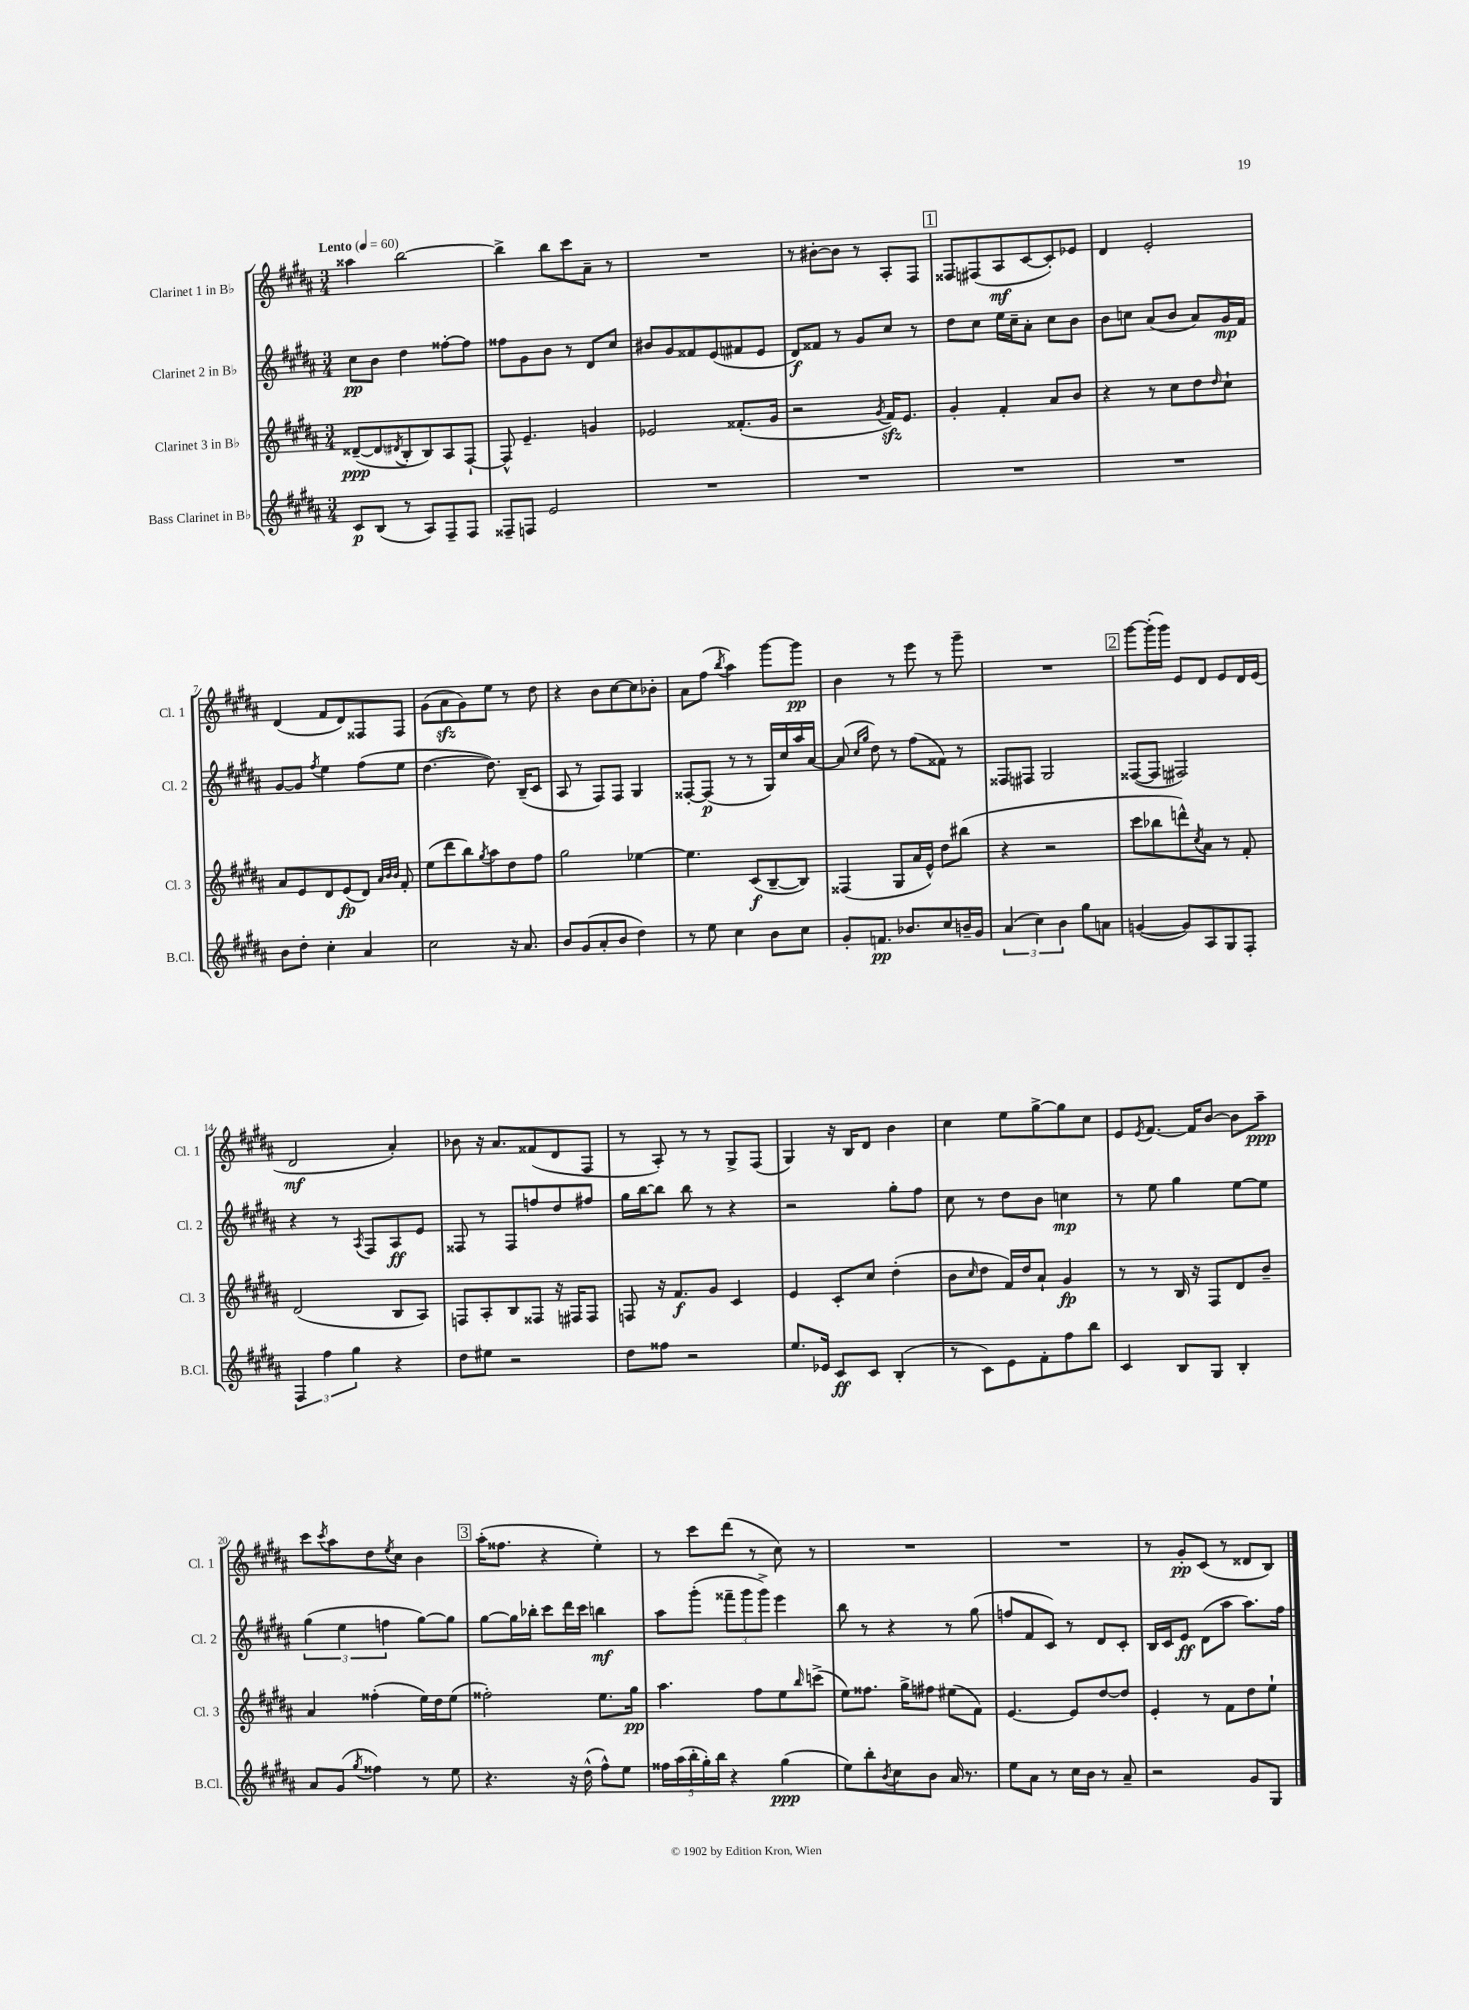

**kern	**dynam	**kern	**dynam	**kern	**dynam	**kern	**dynam
*part4	*part4	*part3	*part3	*part2	*part2	*part1	*part1
*staff4	*staff4	*staff3	*staff3	*staff2	*staff2	*staff1	*staff1
*I"Bass Clarinet in B♭	*	*I"Clarinet 3 in B♭	*	*I"Clarinet 2 in B♭	*	*I"Clarinet 1 in B♭	*
*I'B.Cl.	*	*I'Cl. 3	*	*I'Cl. 2	*	*I'Cl. 1	*
*clefG2	*	*clefG2	*	*clefG2	*	*clefG2	*
*k[f#c#g#d#a#]	*	*k[f#c#g#d#a#]	*	*k[f#c#g#d#a#]	*	*k[f#c#g#d#a#]	*
*M3/4	*	*M3/4	*	*M3/4	*	*M3/4	*
*MM60	*	*MM60	*	*MM60	*	*MM60	*
=1	=1	=1	=1	=1	=1	=1	=1
!	!	!	!	!	!	!LO:TX:a:B:t=Lento	!
8c#/L	p	([8d##X~/L	ppp	8cc#\L	pp	4aa##X\	.
(8B/J	.	8d##/]	.	8b\J	.	.	.
.	.	8qd#X/	.	.	.	.	.
8r	.	8B'/	.	4dd#\	.	[2bb\	.
8A#/L)	.	8B/)	.	.	.	.	.
8F#~/	.	8A#/	.	[8ff##X'\L	.	.	.
8F#/J	.	[8F#`/J	.	8ff##\J]	.	.	.
=2	=2	=2	=2	=2	=2	=2	=2
8F##X~/L	.	8F#^^/]	.	8ff##X\L	.	4bb^\]	.
8Fn/J	.	4.e~/	.	8g#\	.	.	.
2e/	.	.	.	8b\J	.	8bb\L	.
.	.	.	.	8r	.	8ccc#\	.
.	.	4gn/	.	8d#/L	.	8a#~\J	.
.	.	.	.	8cc#/J	.	8r	.
=3	=3	=3	=3	=3	=3	=3	=3
2.r	.	2e-X/	.	8b#X/L	.	2.r	.
.	.	.	.	8g#/	.	.	.
.	.	.	.	8f##X/	.	.	.
.	.	.	.	(8e/	.	.	.
.	.	(8.f##X'/L	.	8f#X/	.	.	.
.	.	.	.	8e/J	.	.	.
.	.	16g#/Jk	.	.	.	.	.
=4	=4	=4	=4	=4	=4	=4	=4
2.r	.	2r	.	8d#/L)	f	8r	.
.	.	.	.	8f##X/J	.	[8b#X'\L	.
.	.	.	.	8r	.	8b#\J]	.
.	.	.	.	8g#/L	.	8r	.
.	.	8qg#/	.	.	.	.	.
.	.	16f#zz/KL)	.	8cc#/J	.	8A#'/L	.
.	.	8.e/J	.	.	.	.	.
.	.	.	.	8r	.	8F#/J	.
!!LO:REH:place=s1:t=1
=5	=5	=5	=5	=5	=5	=5	=5
2.r	.	4g#'/	.	8dd#\L	.	8F##X/L	.
.	.	.	.	8cc#\J	.	(8F#X/	.
.	.	4f#'/	.	16ee\LL	.	8A#/	mf
.	.	.	.	16cc#~\J	.	.	.
.	.	.	.	8a#'\J	.	[8c#/	.
.	.	8a#/L	.	8cc#\L	.	8c#'/])	.
.	.	8b/J	.	8b\J	.	8e-X/J	.
=6	=6	=6	=6	=6	=6	=6	=6
2.r	.	4r	.	8b\L	.	4d#/	.
.	.	.	.	8ccn\J	.	.	.
.	.	8r	.	(8a#/L	.	2e'/	.
.	.	8cc#\L	.	8b/J	.	.	.
.	.	8dd#\	.	8a#/L)	.	.	.
.	.	16qqdd#/	.	.	.	.	.
.	.	8cc#`\J	.	16g#/L	mp	.	.
.	.	.	.	16f#/JJ	.	.	.
!!LO:LB:g=z
=7	=7	=7	=7	=7	=7	=7	=7
8b\L	.	8a#/L	.	[8g#/L	.	(4d#/	.
8dd#'\J	.	8e/	.	8g#/J]	.	.	.
.	.	.	.	8qff#/	.	.	.
4cc#'\	.	8d#/	.	4ee\	.	8f#/L	.
.	.	(8e/	fp	.	.	8d#/)	.
4a#/	.	8d#/J)	.	(8ff#\L	.	8F##X/	.
.	.	32qqa#/LLL	.	.	.	.	.
.	.	32qqb/	.	.	.	.	.
.	.	32qqb/JJJ	.	.	.	.	.
.	.	8f#'/	.	8ee\J	.	8F##/J	.
=8	=8	=8	=8	=8	=8	=8	=8
2cc#\	.	(8ee\L	.	[4.dd#\	.	(8g#\L	.
.	.	8ddd#\	.	.	.	8a#zz\	.
.	.	8bb\)	.	.	.	8g#\)	.
.	.	8qgg#/	.	.	.	.	.
.	.	8aa#\	.	8.dd#\])	.	8ee\J	.
16r	.	8dd#\	.	.	.	8r	.
8.a#/	.	.	.	(16B~/KL	.	.	.
.	.	8ff#\J	.	8c#/J	.	8dd#\	.
=9	=9	=9	=9	=9	=9	=9	=9
8b/L	.	2gg#\	.	8A#/	.	4r	.
(8g#/	.	.	.	8r	.	.	.
8a#'/	.	.	.	8F#/L)	.	8b\L	.
8b/J	.	.	.	8F#/J	.	[8cc#\	.
4dd#\)	.	[4ee-X\	.	4G#/	.	8cc#\]	.
.	.	.	.	.	.	8b-X'\J	.
=10	=10	=10	=10	=10	=10	=10	=10
8r	.	4.ee-\]	.	[8F##X'/L	.	8a#\L	.
8ee\	.	.	.	(8F##/J]	p	(8ff#\J	.
.	.	.	.	.	.	8qbb/	.
4cc#\	.	.	.	8r	.	4aa#\)	.
.	.	(8c#/L	f	8r	.	.	.
8b\L	.	[8B~/	.	16G#/LL)	.	[8ggg#\L	.
.	.	.	.	16cc#/	.	.	.
8cc#\J	.	8B/J])	.	16aa#/	.	8ggg#\J]	pp
.	.	.	.	[16a#/JJ	.	.	.
=11	=11	=11	=11	=11	=11	=11	=11
8g#'/L	.	(4F##X/	.	(8a#/]	.	4b\	.
.	.	.	.	16qqcc#/LL	.	.	.
.	.	.	.	16qqgg#/JJ	.	.	.
8.fn/J	pp	.	.	8dd#\)	.	.	.
.	.	8G#/L	.	8r	.	8r	.
8.b-X/L	.	.	.	.	.	.	.
.	.	16a#/L	.	(8ff#\L	.	8eee\	.
.	.	16e^^/JJ)	.	.	.	.	.
8cc#/	.	8dd#\L	.	8f##X\J)	.	8r	.
16bn~/L	.	(8bb#X\J	.	8r	.	8ggg#~\	.
16g#/JJ	.	.	.	.	.	.	.
=12	=12	=12	=12	=12	=12	=12	=12
(6a#/	.	4r	.	8F##X/L	.	2.r	.
.	.	.	.	8F#X/J	.	.	.
6cc#\)	.	.	.	.	.	.	.
.	.	2r	.	2G#/	.	.	.
6b\	.	.	.	.	.	.	.
8gg#\L	.	.	.	.	.	.	.
8an\J	.	.	.	.	.	.	.
!!LO:REH:place=s1:t=2
=13	=13	=13	=13	=13	=13	=13	=13
([4gn/	.	8ccc#\L	.	([8F##X/L	.	[8ggg#\L	.
.	.	8bb-X\	.	8F##/J]	.	(16ggg#'\L]	.
.	.	.	.	.	.	16ggg#\JJ)	.
8g/L])	.	8dddn^^\)	.	2F#X/)	.	8e/L	.
.	.	8qcc#/	.	.	.	.	.
8A#/	.	8a#\J	.	.	.	8d#/J	.
8G#/	.	8r	.	.	.	8e/L	.
8F#'/J	.	8f#'/	.	.	.	16d#/L	.
.	.	.	.	.	.	(16e/JJ	.
!!LO:LB:g=z
=14	=14	=14	=14	=14	=14	=14	=14
6F#/	.	(2d#/	.	4r	.	2d#/	mf
6ff#\	.	.	.	.	.	.	.
.	.	.	.	8r	.	.	.
6gg#\	.	.	.	.	.	.	.
.	.	.	.	8qA#/	.	.	.
.	.	.	.	8F#/L	.	.	.
4r	.	8B/L	.	8A#/	ff	4a#'/)	.
.	.	8A#/J)	.	8e/J	.	.	.
=15	=15	=15	=15	=15	=15	=15	=15
8dd#\L	.	8Fn/L	.	8F##X/	.	8b-X\	.
8ee#X\J	.	8A#'/	.	8r	.	16r	.
.	.	.	.	.	.	8.a#/L	.
2r	.	8B/	.	8F##/L	.	.	.
.	.	8F##X/J	.	8ffn/	.	(8f##X/	.
.	.	16r	.	8dd#/	.	8d#/	.
.	.	16F#X/KL	.	.	.	.	.
.	.	8F#/J	.	8ff#X/J	.	8F#/J	.
=16	=16	=16	=16	=16	=16	=16	=16
8dd#\L	.	8Fn/	.	16gg#\LL	.	8r	.
.	.	.	.	[16bb\J	.	.	.
8ff##X\J	.	16r	.	8bb\J]	.	8A#'/)	.
.	.	8.f#/L	f	.	.	.	.
2r	.	.	.	8bb\	.	8r	.
.	.	8g#/J	.	8r	.	8r	.
.	.	4c#/	.	4r	.	8G#^/L	.
.	.	.	.	.	.	(8F#/J	.
=17	=17	=17	=17	=17	=17	=17	=17
8.ee/L	.	4e/	.	2r	.	4G#/)	.
16e-X/Jk	.	.	.	.	.	.	.
8c#/L	ff	8c#'/L	.	.	.	16r	.
.	.	.	.	.	.	16B/KL	.
8c#/J	.	8cc#/J	.	.	.	8d#/J	.
(4B'/	.	(4dd#'\	.	8gg#'\L	.	4b\	.
.	.	.	.	8ff#\J	.	.	.
=18	=18	=18	=18	=18	=18	=18	=18
8r	.	8b\L	.	8cc#\	.	4cc#\	.
.	.	16qqcc#/	.	.	.	.	.
8c#\L)	.	8dd#\J	.	8r	.	.	.
8e\	.	16f#/LL)	.	8dd#\L	.	8ee\L	.
.	.	16dd#/J	.	.	.	.	.
8f#'\	.	8a#`/J	.	8b\J	.	[8gg#^\	.
8ff#\	.	4g#/	fp	4ccn\	mp	8gg#\]	.
8bb\J	.	.	.	.	.	8cc#\J	.
=19	=19	=19	=19	=19	=19	=19	=19
4c#/	.	8r	.	8r	.	8e/L	.
.	.	.	.	.	.	8qe/	.
.	.	8r	.	8ee\	.	[8.f#/J	.
8B/L	.	16B/	.	4gg#\	.	.	.
.	.	16r	.	.	.	16f#/KL]	.
8G#/J	.	8F#/L	.	.	.	[8b/J	.
4B'/	.	8d#/	.	[8ee\L	.	8b\L]	.
.	.	8b~/J	.	8ee\J]	.	8aa#~\J	ppp
!!LO:LB:g=z
=20	=20	=20	=20	=20	=20	=20	=20
8a#/L	.	4a#/	.	(6gg#\	.	8ccc#\L	.
.	.	.	.	.	.	8qccc#/	.
(8g#/J	.	.	.	.	.	8aa#\	.
.	.	.	.	6ee\	.	.	.
8qgg#/	.	.	.	.	.	.	.
4ff##X\)	.	(4ff##X'\	.	.	.	8dd#\	.
.	.	.	.	6ffn\	.	.	.
.	.	.	.	.	.	8qee/	.
.	.	.	.	.	.	8cc#\J	.
8r	.	16ee\LL)	.	[8gg#\L)	.	4b\	.
.	.	16dd#\J	.	.	.	.	.
8ee\	.	(8ee\J	.	8gg#\J]	.	.	.
!!LO:REH:place=s1:t=3
=21	=21	=21	=21	=21	=21	=21	=21
4.r	.	2ff##X'\)	.	[8gg#\L	.	(16aa#'\KL	.
.	.	.	.	.	.	8.ff##X\J	.
.	.	.	.	16gg#\L]	.	.	.
.	.	.	.	16bb-X'\JJ	.	.	.
.	.	.	.	8ccc#\L	.	4r	.
16r	.	.	.	16ddd#\L	.	.	.
(16dd#^^\	.	.	.	16ccc#\JJ	.	.	.
8ff#^^\L)	.	8.ee\L	.	4bbn\	mf	4ee'\)	.
8ee\J	.	.	.	.	.	.	.
.	.	16gg#\Jk	pp	.	.	.	.
=22	=22	=22	=22	=22	=22	=22	=22
20ff##X\LL	.	4.aa#\	.	8aa#\L	.	8r	.
(20aa#\	.	.	.	.	.	.	.
20bb'\	.	.	.	.	.	.	.
.	.	.	.	(8ggg#'\J	.	8ccc#\L	.
20gg#'\)	.	.	.	.	.	.	.
20bb\JJ	.	.	.	.	.	.	.
4r	.	.	.	12fff##X~\L	.	(8ddd#\J	.
.	.	.	.	12ggg#\	.	.	.
.	.	8ff#\L	.	.	.	8r	.
.	.	.	.	12ggg#^\J)	.	.	.
(4gg#\	ppp	8ee\	.	4eee\	.	8cc#\)	.
.	.	16qqbb/	.	.	.	.	.
.	.	(8cccn^\J	.	.	.	8r	.
=23	=23	=23	=23	=23	=23	=23	=23
8ee\L)	.	8ee\L)	.	8bb\	.	2.r	.
8bb'\	.	8.ff##X\J	.	8r	.	.	.
8qb/	.	.	.	.	.	.	.
8cc#\	.	.	.	4r	.	.	.
.	.	16gg#^\KL	.	.	.	.	.
8b\J	.	8ff#X\J	.	.	.	.	.
16a#/	.	(8ee#X\L	.	8r	.	.	.
8.r	.	.	.	.	.	.	.
.	.	8f#\J)	.	(8gg#\	.	.	.
=24	=24	=24	=24	=24	=24	=24	=24
8ee\L	.	[4.e/	.	8ffn/L	.	2.r	.
8a#\J	.	.	.	8f#/	.	.	.
8r	.	.	.	8c#/J)	.	.	.
16cc#\LL	.	8e/L]	.	8r	.	.	.
16b\JJ	.	.	.	.	.	.	.
8r	.	[8dd#/	.	8d#/L	.	.	.
8a#~/	.	8dd#/J]	.	8c#'/J	.	.	.
=25	=25	=25	=25	=25	=25	=25	=25
2r	.	4e'/	.	16B/LL	.	8r	.
.	.	.	.	16c#/J	.	.	.
.	.	.	.	8e/J	ff	8g#'/L	pp
.	.	8r	.	(8d#\L	.	(8c#/J	.
.	.	8f#\L	.	8aa#\J	.	8r	.
8g#/L	.	8dd#\	.	8.aa#\L)	.	8d##X/L	.
8G#/J	.	8ee`\J	.	.	.	8B/J)	.
.	.	.	.	16ff#\Jk	.	.	.
==	==	==	==	==	==	==	==
*-	*-	*-	*-	*-	*-	*-	*-
